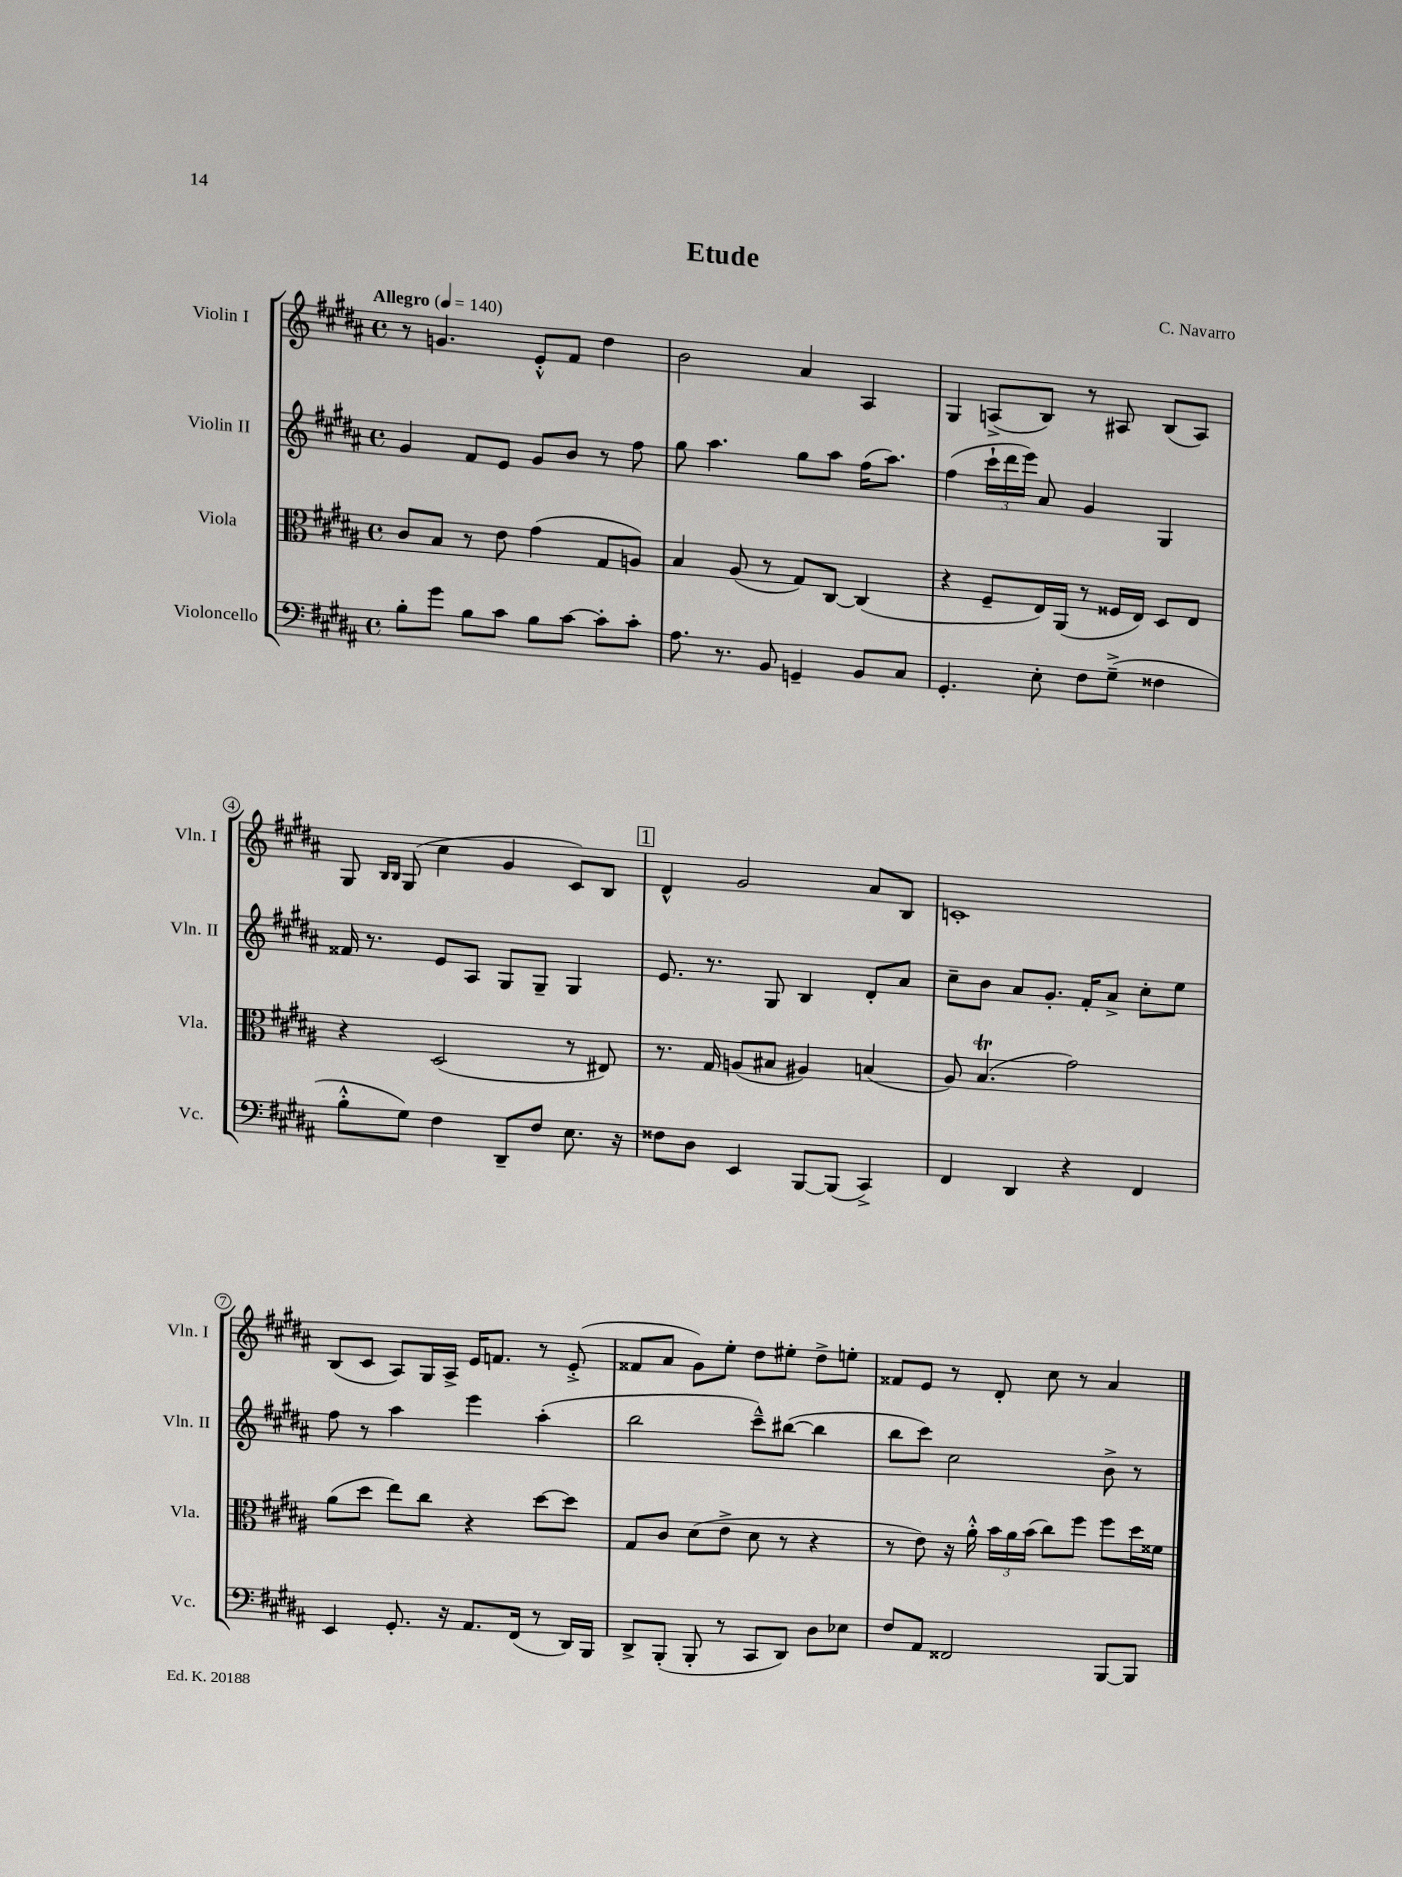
\header { title = "Etude" composer = "C. Navarro" }
<<
\new StaffGroup <<
\new Staff = "s0" \with { instrumentName = "Violin I" shortInstrumentName = "Vln. I" } {
    \clef treble \key b \major \defaultTimeSignature \time 4/4 \tempo "Allegro" 4 = 140
    \autoBeamOff r8 g'4. e'8[-.-^ fis'8] dis''4 |
    b'2 ais'4 ais4 |
    gis4 a8[->( b8]) r8 ais8 b8[( ais8]) |
    gis8 \grace { b16[ b16] } gis8( cis''4 gis'4 cis'8[) b8] |
    \mark \markup { \box "1" } dis'4-^ gis'2 ais'8[ b8] |
    c'1-. |
    b8[( cis'8] ais8[) gis16 ais16]-> e'16[ f'8.] r8 e'8-.->( |
    fisis'8[ ais'8] gis'8[) e''8]-. dis''8[ eis''8]-. dis''8[-> e''8]-. |
    fisis'8[ e'8] r8 dis'8-. cis''8 r8 ais'4 \bar "|." |
}
\new Staff = "s1" \with { instrumentName = "Violin II" shortInstrumentName = "Vln. II" } {
    \clef treble \key b \major \defaultTimeSignature \time 4/4
    \autoBeamOff gis'4 fis'8[ e'8] gis'8[ b'8] r8 fis''8 |
    gis''8 ais''4. gis''8[ ais''8] fis''16[( ais''8.]) |
    fis''4( \tuplet 3/2 { cis'''16[-! dis'''16 e'''16]) } ais'8 gis'4 gis4 |
    fisis'16 r8. e'8[ ais8] gis8[ gis8]-- gis4 |
    \mark \markup { \box "1" } e'8. r8. gis8 b4 dis'8[-. ais'8] |
    cis''8[-- b'8] ais'8[ gis'8.]-. fis'16[-. ais'8]-> cis''8[-. e''8] |
    fis''8 r8 ais''4 e'''4 ais''4-.( |
    b''2 cis'''8[---^) bis''8]~( bis''4 |
    b''8[ cis'''8]) cis''2 b'8-> r8 \bar "|." |
}
\new Staff = "s2" \with { instrumentName = "Viola" shortInstrumentName = "Vla." } {
    \clef alto \key b \major \defaultTimeSignature \time 4/4
    \autoBeamOff cis'8[ b8] r8 e'8 gis'4( gis8[ a8]) |
    b4 ais8( r8 gis8[) cis8]~ cis4( |
    r4 fis8[-- e16) ais,16]( r8 fisis16[ e16]) dis8[ e8] |
    r4 dis2( r8 eis8) |
    \mark \markup { \box "1" } r8. gis16 a8[( bis8] ais4) b4( |
    ais8) b4.\trill( gis'2) |
    ais'8[( dis''8] e''8[) cis''8] r4 dis''8[~ dis''8] |
    gis8[ cis'8] dis'8[( e'8]-> dis'8 r8 r4 |
    r8 e'8) r16 ais'16-.-^ \tuplet 3/2 { b'16[ ais'16 b'16]( } cis''8[) fis''8] fis''8[ dis''16 fisis'16] \bar "|." |
}
\new Staff = "s3" \with { instrumentName = "Violoncello" shortInstrumentName = "Vc." } {
    \clef bass \key b \major \defaultTimeSignature \time 4/4
    \autoBeamOff b8[-. gis'8] b8[ cis'8] b8[ cis'8]~ cis'8[-. cis'8]-. |
    ais8. r8. b,8 g,4-- b,8[ cis8] |
    gis,4.-. e8-. fis8[ gis8]--->( fisis4 |
    b8[-.-^ gis8]) fis4 dis,8[-- fis8] e8. r16 |
    \mark \markup { \box "1" } fisis8[ dis8] e,4 b,,8[~ b,,8]( cis,4->) |
    fis,4 dis,4 r4 fis,4 |
    e,4 gis,8.-. r16 ais,8.[ fis,16]( r8 dis,16[) b,,16] |
    dis,8[-> b,,8]-.( b,,8-. r8 cis,8[ dis,8]) dis8[ ees8] |
    fis8[ ais,8] fisis,2 b,,8[~ b,,8] \bar "|." |
}
>>
>>
\layout { \context { \Score \override BarNumber.stencil = #(make-stencil-circler 0.1 0.3 ly:text-interface::print) } }
